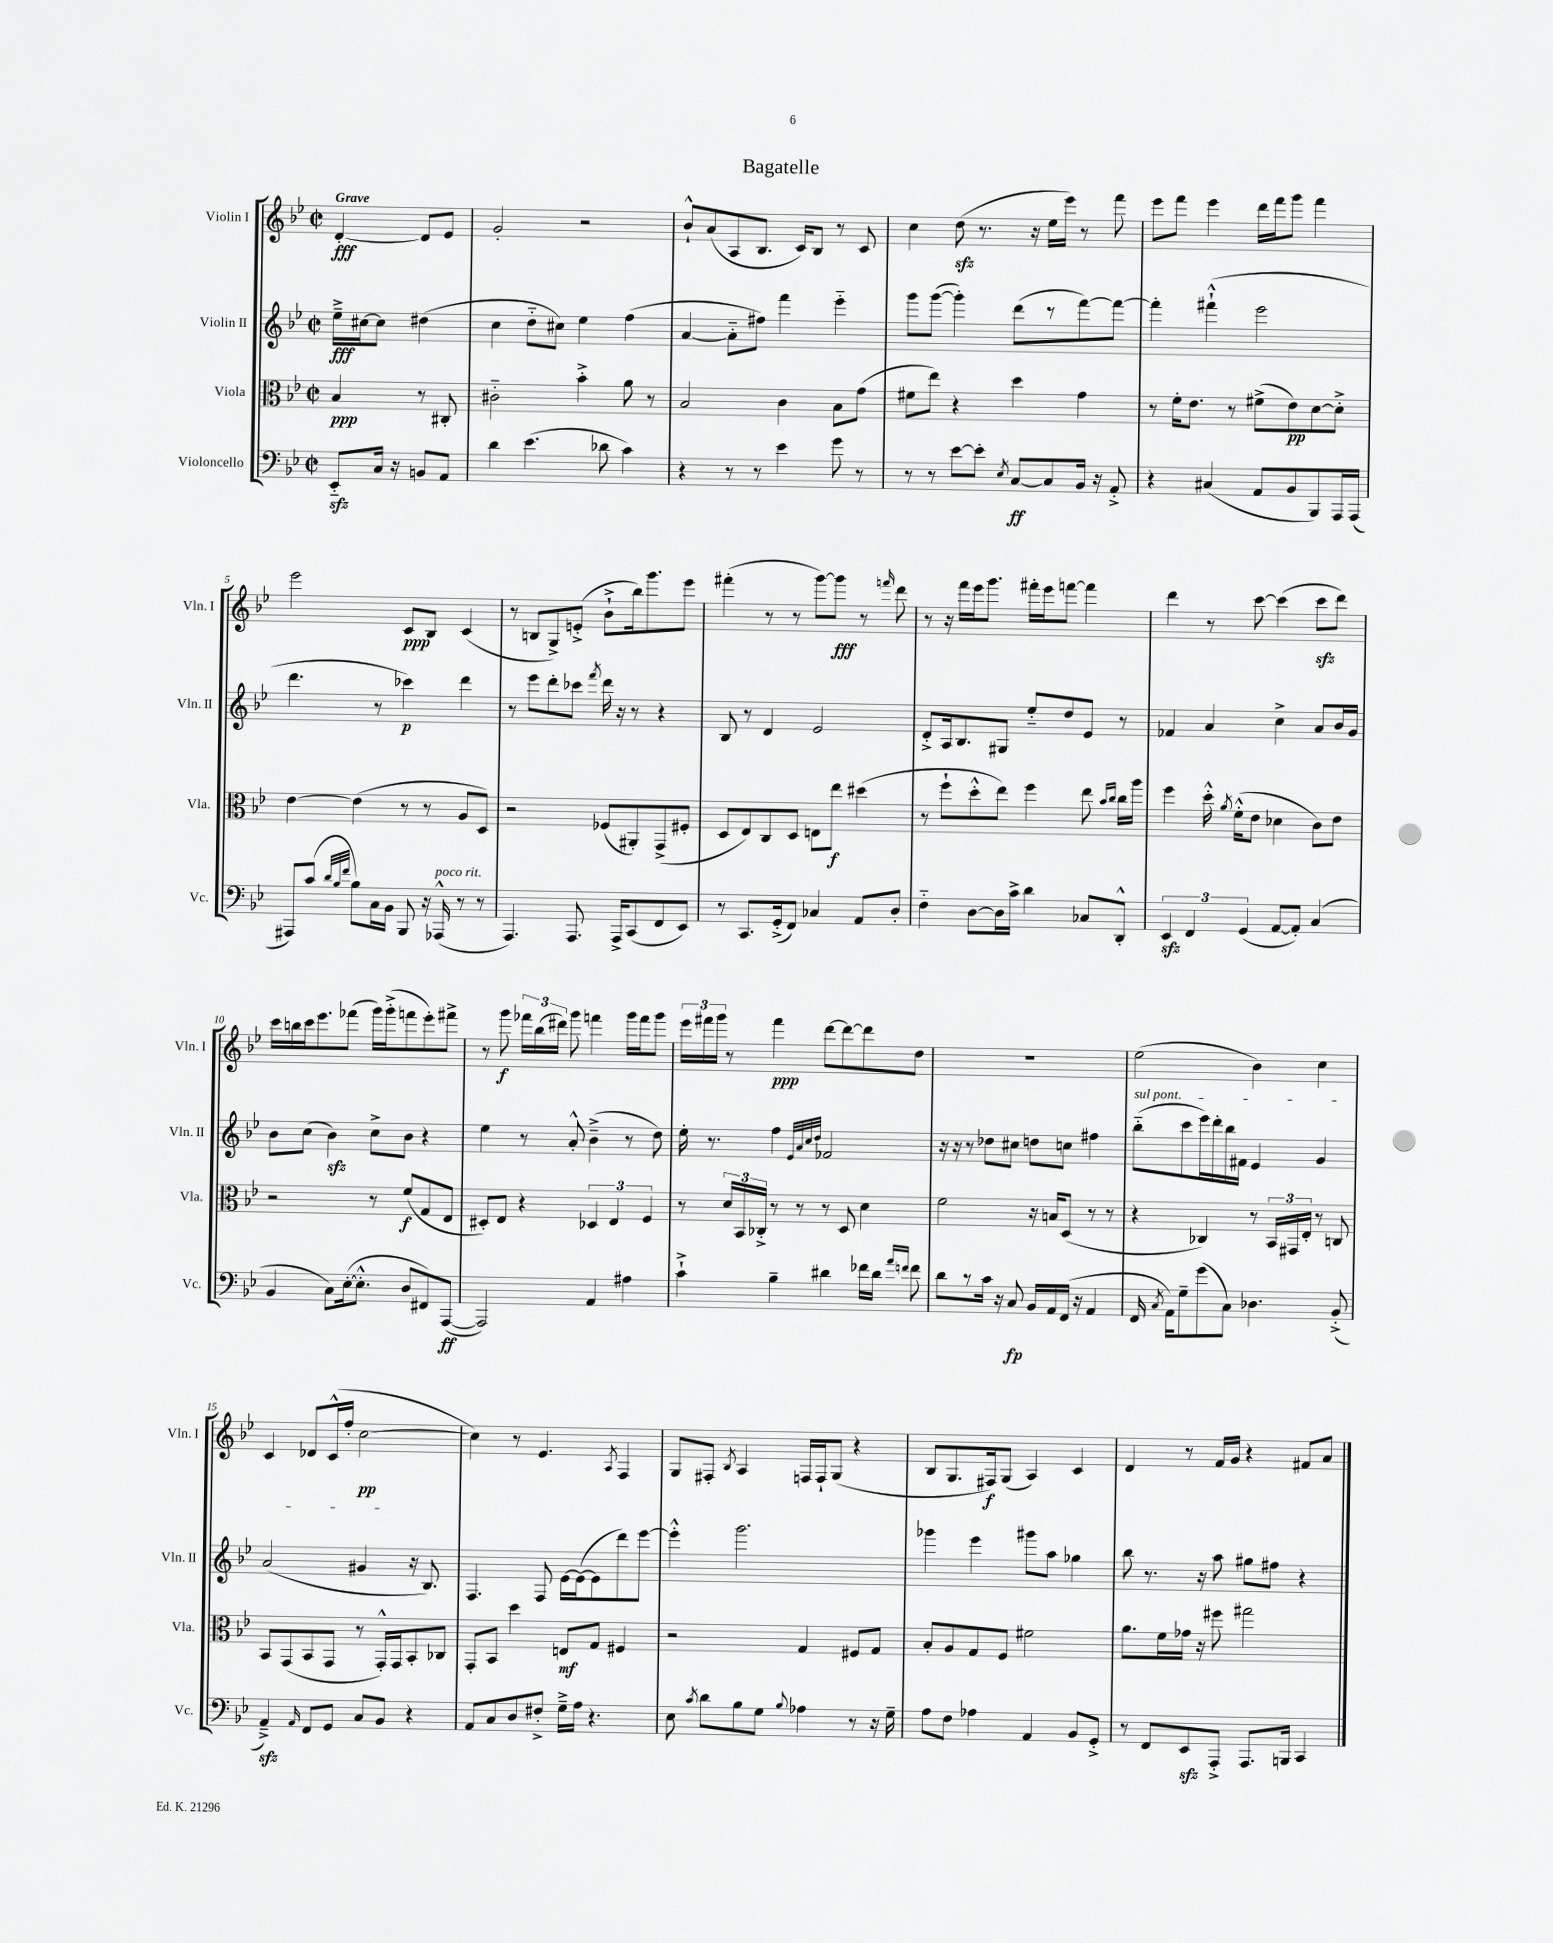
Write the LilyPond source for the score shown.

\header { title = "Bagatelle" }
<<
\new StaffGroup <<
\new Staff = "s0" \with { instrumentName = "Violin I" shortInstrumentName = "Vln. I" } {
    \clef treble \key bes \major \defaultTimeSignature \time 2/2 \partial 2 \tempo "Grave"
    \autoBeamOff d'4~-.\fff d'8[ ees'8] |
    g'2-. r2 |
    bes'8[-!-^ a'8( a8 bes8.] c'16[) bes8] r8 c'8 |
    c''4 d''8\sfz( r8. r16 ees''16[ ees'''16]) r8 f'''8 |
    ees'''8[ f'''8] ees'''4 d'''16[ f'''16 g'''8] f'''4 |
    ees'''2 c'8[\ppp bes8] c'4( |
    r8 b8[ g8->) e'8]-.->( bes'8[-!-> bes''16) g'''8. ees'''8] |
    fis'''4-.( r8 r8 g'''8[~) g'''8]\fff r8 \grace { f'''16 } d'''8 |
    r8 r16 f'''16[ ees'''16 g'''8.] fis'''16[-. ees'''16 f'''8]~ f'''4 |
    d'''4 r8 c'''8~ c'''4( c'''8[\sfz d'''8]) |
    c'''16[ b''16 c'''16 ees'''8. fes'''8]( g'''16[) g'''16-.->( f'''8 ees'''8-.) fis'''8]-> |
    r8 g'''8\f \tuplet 3/2 { fes'''16[ bes''16( dis'''16]) } g'''8 f'''4 g'''16[ f'''16 g'''8] |
    \tuplet 3/2 { ees'''16[ fis'''16 g'''16] } r8 fis'''4\ppp d'''8[~ d'''8~ d'''8 d''8] |
    R1 |
    ees''2( bes'4) c''4 |
    c'4 des'8[ c'16-^( f''16]-. c''2~\pp |
    c''4) r8 ees'4. \acciaccatura { a8 } f4 |
    g8[ fis8]-. \acciaccatura { bes8 } a4 f16[ f16-! g8]( r4 |
    bes8[ g8. fis16\f) g8]( a4) c'4 |
    d'4 r8 f'16[ g'16] r4 fis'8[ a'8] \bar "|." |
}
\new Staff = "s1" \with { instrumentName = "Violin II" shortInstrumentName = "Vln. II" } {
    \clef treble \key bes \major \defaultTimeSignature \time 2/2 \partial 2
    \autoBeamOff ees''16[--->\fff cis''16~ cis''8] dis''4( |
    c''4 d''8[-_ cis''8]) ees''4 f''4( |
    a'4~ a'8[-_ fis''8]) f'''4 ees'''4-_ |
    g'''8[ g'''8]~( g'''4-.) d'''8[( r8 f'''8~) f'''8]~ |
    f'''4-. fis'''4-!-^( ees'''2 |
    d'''4. r8 ces'''4\p) d'''4 |
    r8 ees'''8[ d'''8-. ces'''8] \acciaccatura { f'''8 } d'''16 r16 r8 r4 |
    bes8 r8 d'4 ees'2 |
    d'8[-.-> a16 bes8. gis8] ees''8[-_ d''8 ees'8] r8 |
    fes'4 a'4 c''4-> a'8[ bes'16 g'16] |
    bes'8[ c''8]( bes'4\sfz) c''8[-> bes'8] r4 |
    ees''4 r8 a'8-.-^ bes'4--->( r8 d''8) |
    ees''16-. r8. f''4 \grace { ees'32[ a'32 c''32 d''32] } fes'2 |
    r16 r16 r8 des''8[ cis''8] d''8[ c''8] fis''4 |
    \once \override TextSpanner.bound-details.left.text = \markup { \italic "sul pont." } bes''8[-_\startTextSpan( c'''8 ees'''16) d'''16-. bes''16 fis'16] ees'4 g'4 |
    a'2( gis'4\stopTextSpan r16 bes8.) |
    f4. f8 ees'16[~ ees'16~( ees'8 d'''8) ees'''8]~ |
    ees'''4-.-^ g'''2. |
    ges'''4 ees'''4 gis'''8[ a''8] ges''4 |
    bes''8 r8. r16 a''8 gis''8[ fis''8] r4 \bar "|." |
}
\new Staff = "s2" \with { instrumentName = "Viola" shortInstrumentName = "Vla." } {
    \clef alto \key bes \major \defaultTimeSignature \time 2/2 \partial 2
    \autoBeamOff bes4\ppp r8 cis8-. |
    cis'2-_ bes'4-.-> a'8 r8 |
    bes2 c'4 bes8[ g'8]( |
    fis'8[ ees''8]) r4 d''4 g'4 |
    r8 f'16[-. ees'8.] r8 fis'8[->( ees'8\pp) d'8~ d'8]-.-> |
    ees'4~ ees'4( r8 r8 a8[ d8]) |
    r2 fes8[( ais,8-.) g,8->( fis8]-. |
    d8[ ees8) c8 d8] e8[ ees''8]\f dis''4( |
    r8 f''8[-! d''8-.-^ ees''8]) f''4 ees''8 \grace { bes'16[ c''16] } c''16[ a''16] |
    f''4 d''16-.-^ \acciaccatura { a'8 } f'16[-.-^( ees'8] des'4 c'8[) ees'8] |
    r2 r8 f'8[\f( g8 ees8] |
    dis8[-.) ees8] r4 \tuplet 3/2 { des4 ees4 f4 } |
    r8 \tuplet 3/2 { d'16[ bes,16 ces16]-.-> } r8 r8 r8 d8 d'4 |
    f'2 r16 b16[ d8]( r8 r8 |
    r4 ces4) r8 \tuplet 3/2 { bes,16[ gis,16 ees16]-. } r8 c8 |
    bes,8[ g,8( bes,8 g,8] r8 g,16[-.-^) g,16 bes,8-. ces8] |
    g,8[-. bes,8] d''4 e8[\mf g8] fis4 |
    r2 g4 fis8[ g8] |
    bes8[-. a8 g8 f8] fis'2 |
    a'8.[ f'16 ges'16] r16 fis''8 gis''2 \bar "|." |
}
\new Staff = "s3" \with { instrumentName = "Violoncello" shortInstrumentName = "Vc." } {
    \clef bass \key bes \major \defaultTimeSignature \time 2/2 \partial 2
    \autoBeamOff ees,8[-_\sfz c16] r16 b,8[ a,8] |
    d'4 ees'4.( des'8 c'4) |
    r4 r8 r8 ees'4 g'8 r8 |
    r8 r8 ees'8[~ ees'8]-. \acciaccatura { ees8 } c8[~\ff c8 bes,16] r16 a,8-.-> |
    r4 cis4( a,8[ bes,8 bes,,8) a,,16 a,,16]( |
    ais,,8[) c'8]( \grace { d'32[ bes32 f'32] } bes8[) c16 bes,16] bes,,8 r16 aes,,16-^^\markup { \italic "poco rit." }( r8 r8 |
    a,,4.) a,,8. a,,16[-> c,8( f,8 ees,8]) |
    r8 c,8.[ g,16-.->( f,8]) ces4 a,8[ d8]-. |
    f4-_ d8[~ d16 c'16]-> d'4 ces8[ d,8]-.-^ |
    \tuplet 3/2 { ees,4\sfz f,4 g,4( } a,8[~ a,8]-.) c4( |
    bes,4 c8[) ees16~-.( ees8.]-.-^ d8[ fis,8) a,,8]~\ff( |
    a,,2) a,4 ais4 |
    c'4-!-> bes4-- dis'4 fes'16[ dis'16] \grace { a'16[ f'16] } f'8 |
    d'8[ r8 c'16] r16 c8\fp bes,16[ a,16 f,16]( r16 a,4 |
    f,16 \acciaccatura { c8 } a,16[) g8-- g'8( c8]) des4. bes,8-.->( |
    a,4--->\sfz) \grace { a,16 } f,8[ g,8] c8[ bes,8] r4 |
    a,8[ c8 d8 fis8]-.-> g16[---> a16] r4. |
    ees8 \acciaccatura { c'8 } d'8[ bes8 g8] \appoggiatura { bes8 } aes4 r8 r16 g16-- |
    a8[ f8] aes4 a,4 bes,8[ g,8]-.-> |
    r8 f,8[ ees,8\sfz a,,8]-.-> a,,8.[ b,,16] c,4 \bar "|." |
}
>>
>>
